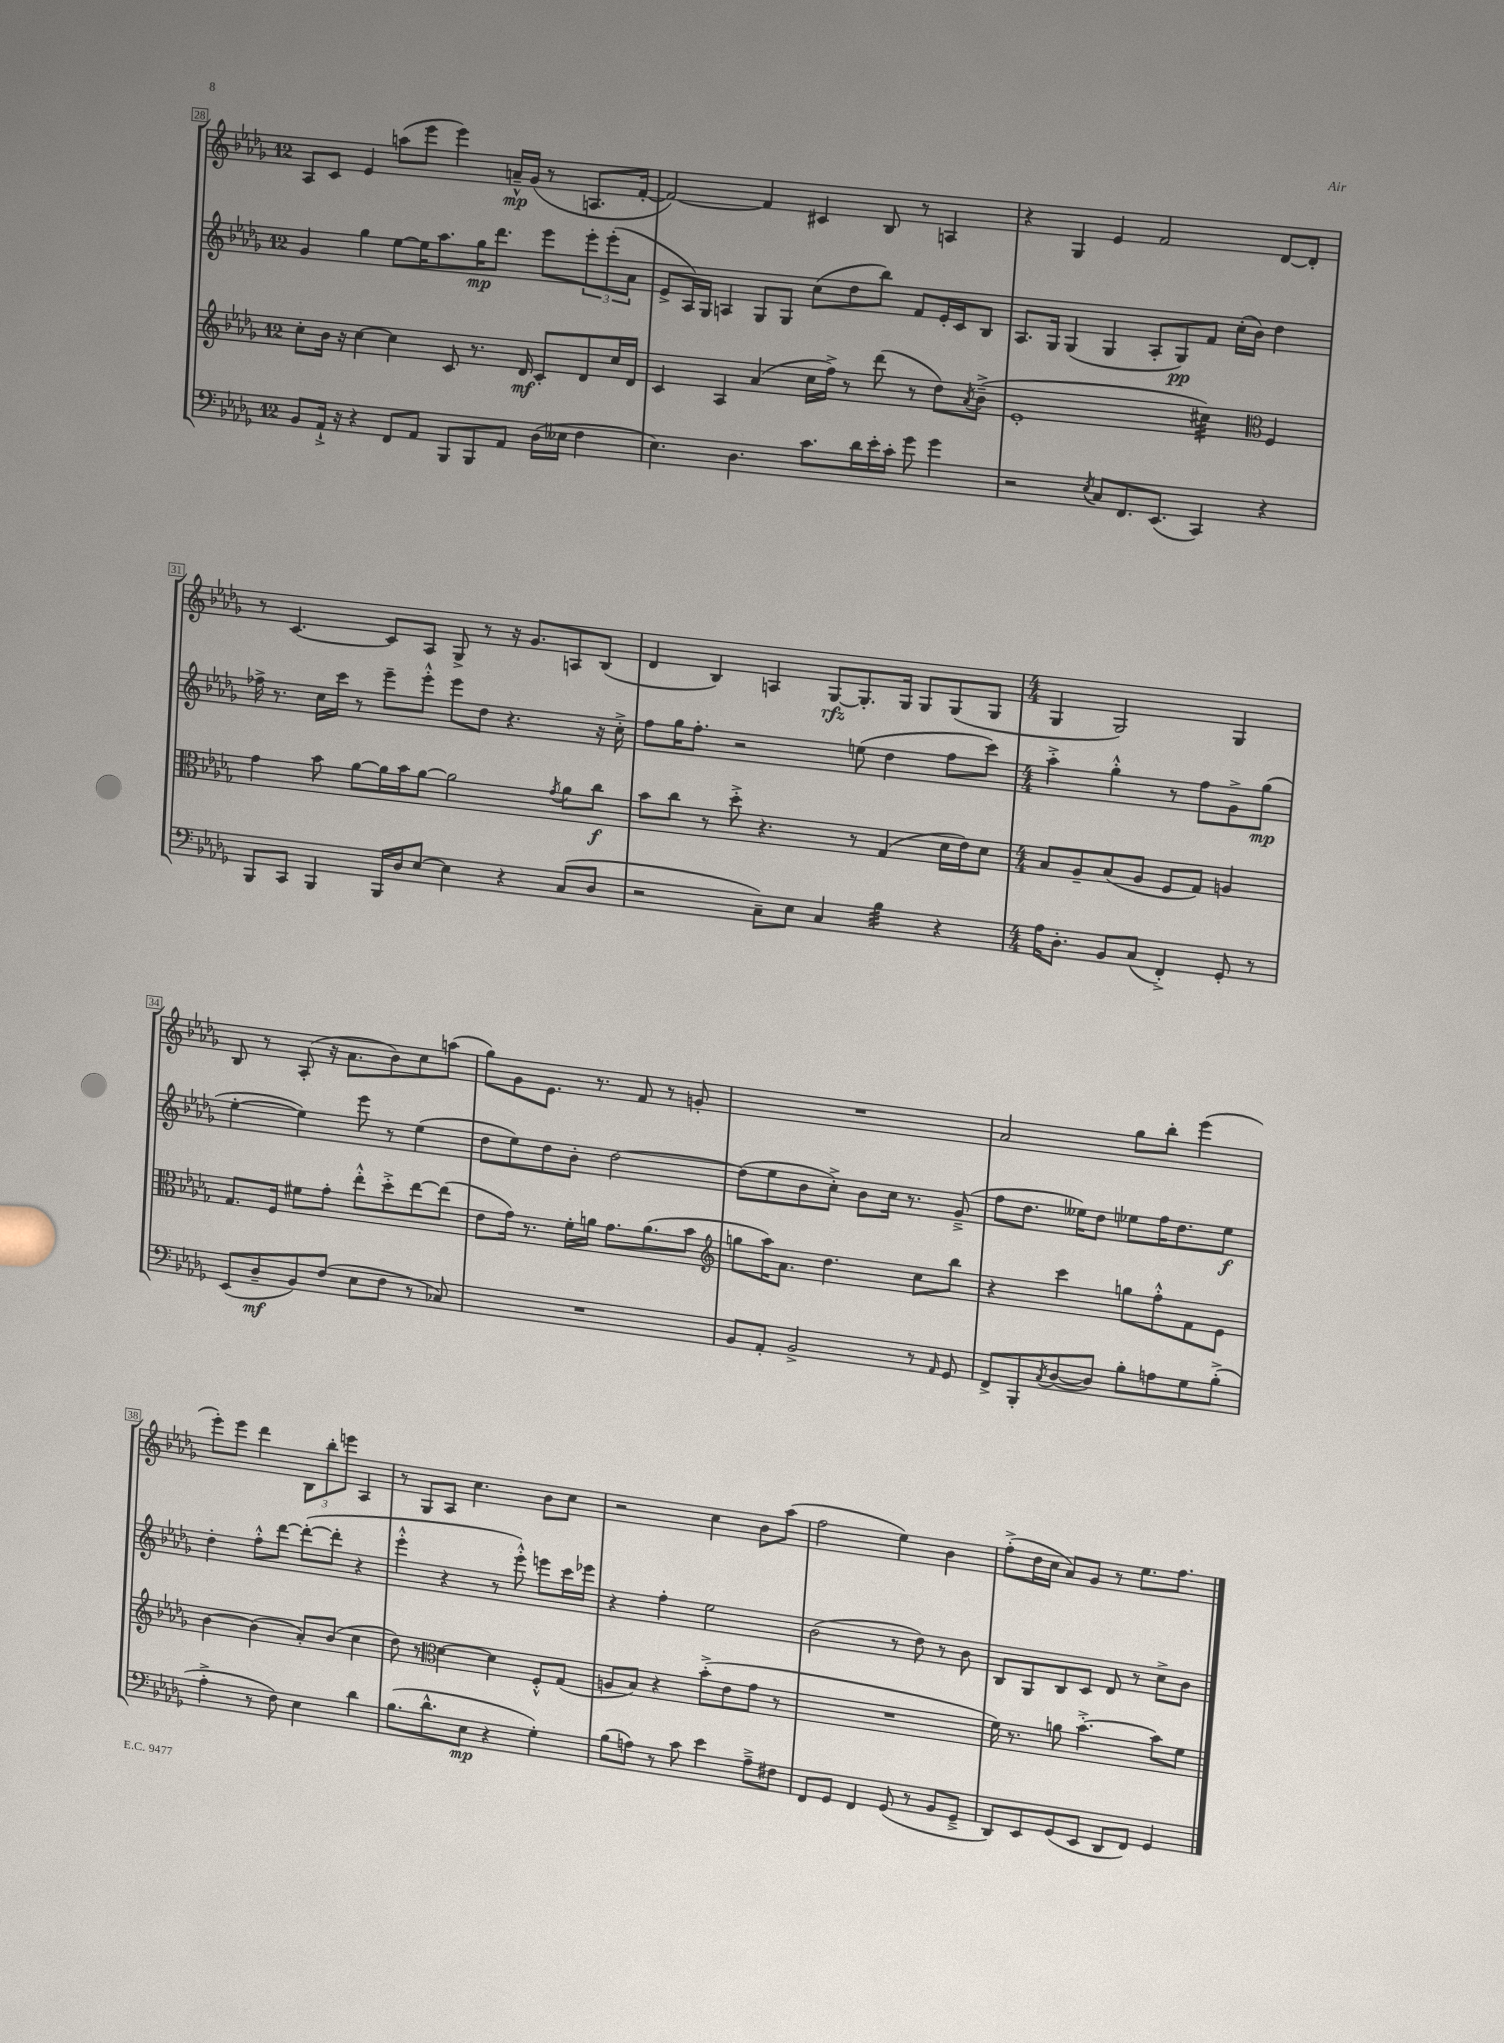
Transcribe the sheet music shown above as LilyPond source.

<<
\new StaffGroup <<
\new Staff = "s0" {
    \clef treble \key des \major \once \override Staff.TimeSignature.style = #'single-digit \time 12/8
    aes8 c'8 ees'4 a''8( ees'''8 ees'''4) a'16---^\mp ges'16( r8 a8. f'16~-. |
    f'2~) f'4 cis'4 bes8 r8 a4 |
    r4 ges4 ees'4 f'2 des'8~ des'8-. |
    r8 c'4.~ c'8 aes8 ges8-> r8 r16 ges'8. a8 bes8( |
    des'4 bes4) a4 ges8~\rfz ges8.-. ges16 ges8 ges8( ges8 |
    \numericTimeSignature \time 4/4 ges4 ges2) ges4 |
    bes8 r8 aes8-.( r16 aes'8. bes'8) c''8 a''8( |
    ges''8) ges'8 ees'8. r8. f'8 r8 g'8-. |
    R1 |
    aes'2 ges''8 bes''8-. ees'''4( |
    ees'''8-.) ees'''8 des'''4 \tuplet 3/2 { bes8 bes''8-. e'''8 } aes4 |
    r8 ges8 aes8 c''4. bes'8 c''8 |
    r2 c''4 bes'8 aes''8( |
    f''2 ees''4) bes'4 |
    f''8-.->( des''16 c''16 aes'8) ges'8 r8 ees''8. f''8. \bar "|." |
}
\new Staff = "s1" {
    \clef treble \key des \major \once \override Staff.TimeSignature.style = #'single-digit \time 12/8
    ges'4 ges''4 ees''8~ ees''16 aes''8. ges''16\mp des'''8. ees'''8 \tuplet 3/2 { ees'''8-. ees'''8-.( aes'8 } |
    ees'8-> aes16) ges16 a4 ges8 ges8 c''8( des''8 bes''8) f'8 ees'16-. c'16 bes8 |
    aes8. ges16 ges4( ges4 aes8-. ges8\pp) f'8 c''16-.( bes'16) des''4 |
    fes''16-> r8. c''16 c'''16 r8 ees'''8-- ees'''8-.-^ ees'''8 des''8 r4. r16 c''16-.-> |
    f''8 ges''16 f''8.-. r2 e''8( des''4 f''8 c'''8) |
    \numericTimeSignature \time 4/4 aes''4-.-> ges''4-.-^ r8 f''8 ges'8-> ges''8\mp( |
    ees''4~-. ees''4) ees'''8 r8 ees''4( |
    des''8 ees''8) des''8 bes'8-. des''2~ |
    des''8( ees''8 bes'8 c''8-.->) bes'8 c''16 r8. ges'8--->( |
    f''8 des''8. eeses''16) des''8 ees''8 f''16 des''8. ees''8\f |
    des''4-. f''8-.-^ des'''8~ des'''8~-.( des'''8-. r4 |
    ees'''4-.-^ r4 r8 ees'''8-.-^) e'''8 c'''16 ees'''16 |
    r4 f''4-. ees''2 |
    bes'2( r8 des''8) r8 bes'8 |
    bes8 ges8 bes8 c'8 des'8 r8 c''8-> bes'8 \bar "|." |
}
\new Staff = "s2" {
    \clef treble \key des \major \once \override Staff.TimeSignature.style = #'single-digit \time 12/8
    c''8-. bes'16 r16 c''4~ c''4 c'8 r8. des'16\mf c'8-. des'8 c''16 des'16 |
    c'4 aes4 aes'4( c''16 f''16->) r8 des'''8( r8 des''8) \acciaccatura { aes'8 } bes'8--->( |
    ees'1-. cis''4:32) \clef alto f4 |
    ges'4 bes'8 aes'8~ aes'16 bes'16 aes'8~ aes'2 \acciaccatura { ges'8 } aes'8 c''8\f |
    bes'8 c''8 r8 des''8-.-> r4. r8 ges4( des'16 ees'16) des'8 |
    \numericTimeSignature \time 4/4 bes8 aes8-- bes8( aes8 f8 ges8) a4 |
    ges8. f16 fis'8 ges'8-. ees''8-.-^ des''8-.-> ees''8~ ees''8( |
    ees'8 ges'16) r8. f'16-. a'16 ges'8. a'8.( bes'8 |
    \clef treble g''8 aes''16) aes'8. des''4. c''8 bes''8 |
    r4 c'''4 g''8 f''8-.-^ f'8 ees'8 |
    bes'4~ bes'4( aes'8-.) bes'8( c''4 |
    des''8) r8 \clef alto des'4~ des'4 f8-.-^ ges8( |
    a8 bes8) r4 bes'8-.->( ees'8 ges'8 r8 |
    R1 |
    f'16) r8. a'8 bes'4.~-.-> bes'8 f'8 \bar "|." |
}
\new Staff = "s3" {
    \clef bass \key des \major \once \override Staff.TimeSignature.style = #'single-digit \time 12/8
    bes,8 aes,16-!-> r16 r4 f,8 aes,8 bes,,8 bes,,8 aes,8 des16( eeses16 f4 |
    ees4.) des4. c'8. des'16 ees'16-. c'16-. ges'8 ges'4 |
    r2 \acciaccatura { ees8 } c8 f,8. ees,8.( c,4) r4 |
    bes,,8 c,8 bes,,4 bes,,16 des16 ees8~ ees4 r4 c8( des8 |
    r2 c8--) ees8 c4 bes4:32 r4 |
    \numericTimeSignature \time 4/4 aes16 des8.-. bes,8 c8( f,4-.->) ges,8-. r8 |
    ees,8( des8--\mf bes,8) f8( ees8 f8 r8 ces8) |
    R1 |
    bes,8 aes,8-. bes,2-> r8 \grace { aes,16 } ges,8 |
    f,8-> bes,,8-. \acciaccatura { c8 } des8~( des8) bes8-. a8 ges8 bes8-.->( |
    aes4-.-> r8 f8) ees4 des'4 |
    bes8.( des'8.-^ ees8\mp r4 ges4-.) |
    bes8( a8) r8 c'8 ees'4 a8---> fis8 |
    f,8 ges,8 f,4 ges,8( r8 bes,8 ges,8---> |
    des,8) ees,8 ges,8( ees,8 des,8 f,8) ges,4 \bar "|." |
}
>>
>>
\layout { \context { \Score currentBarNumber = #28 \override BarNumber.stencil = #(make-stencil-boxer 0.1 0.3 ly:text-interface::print) } }
